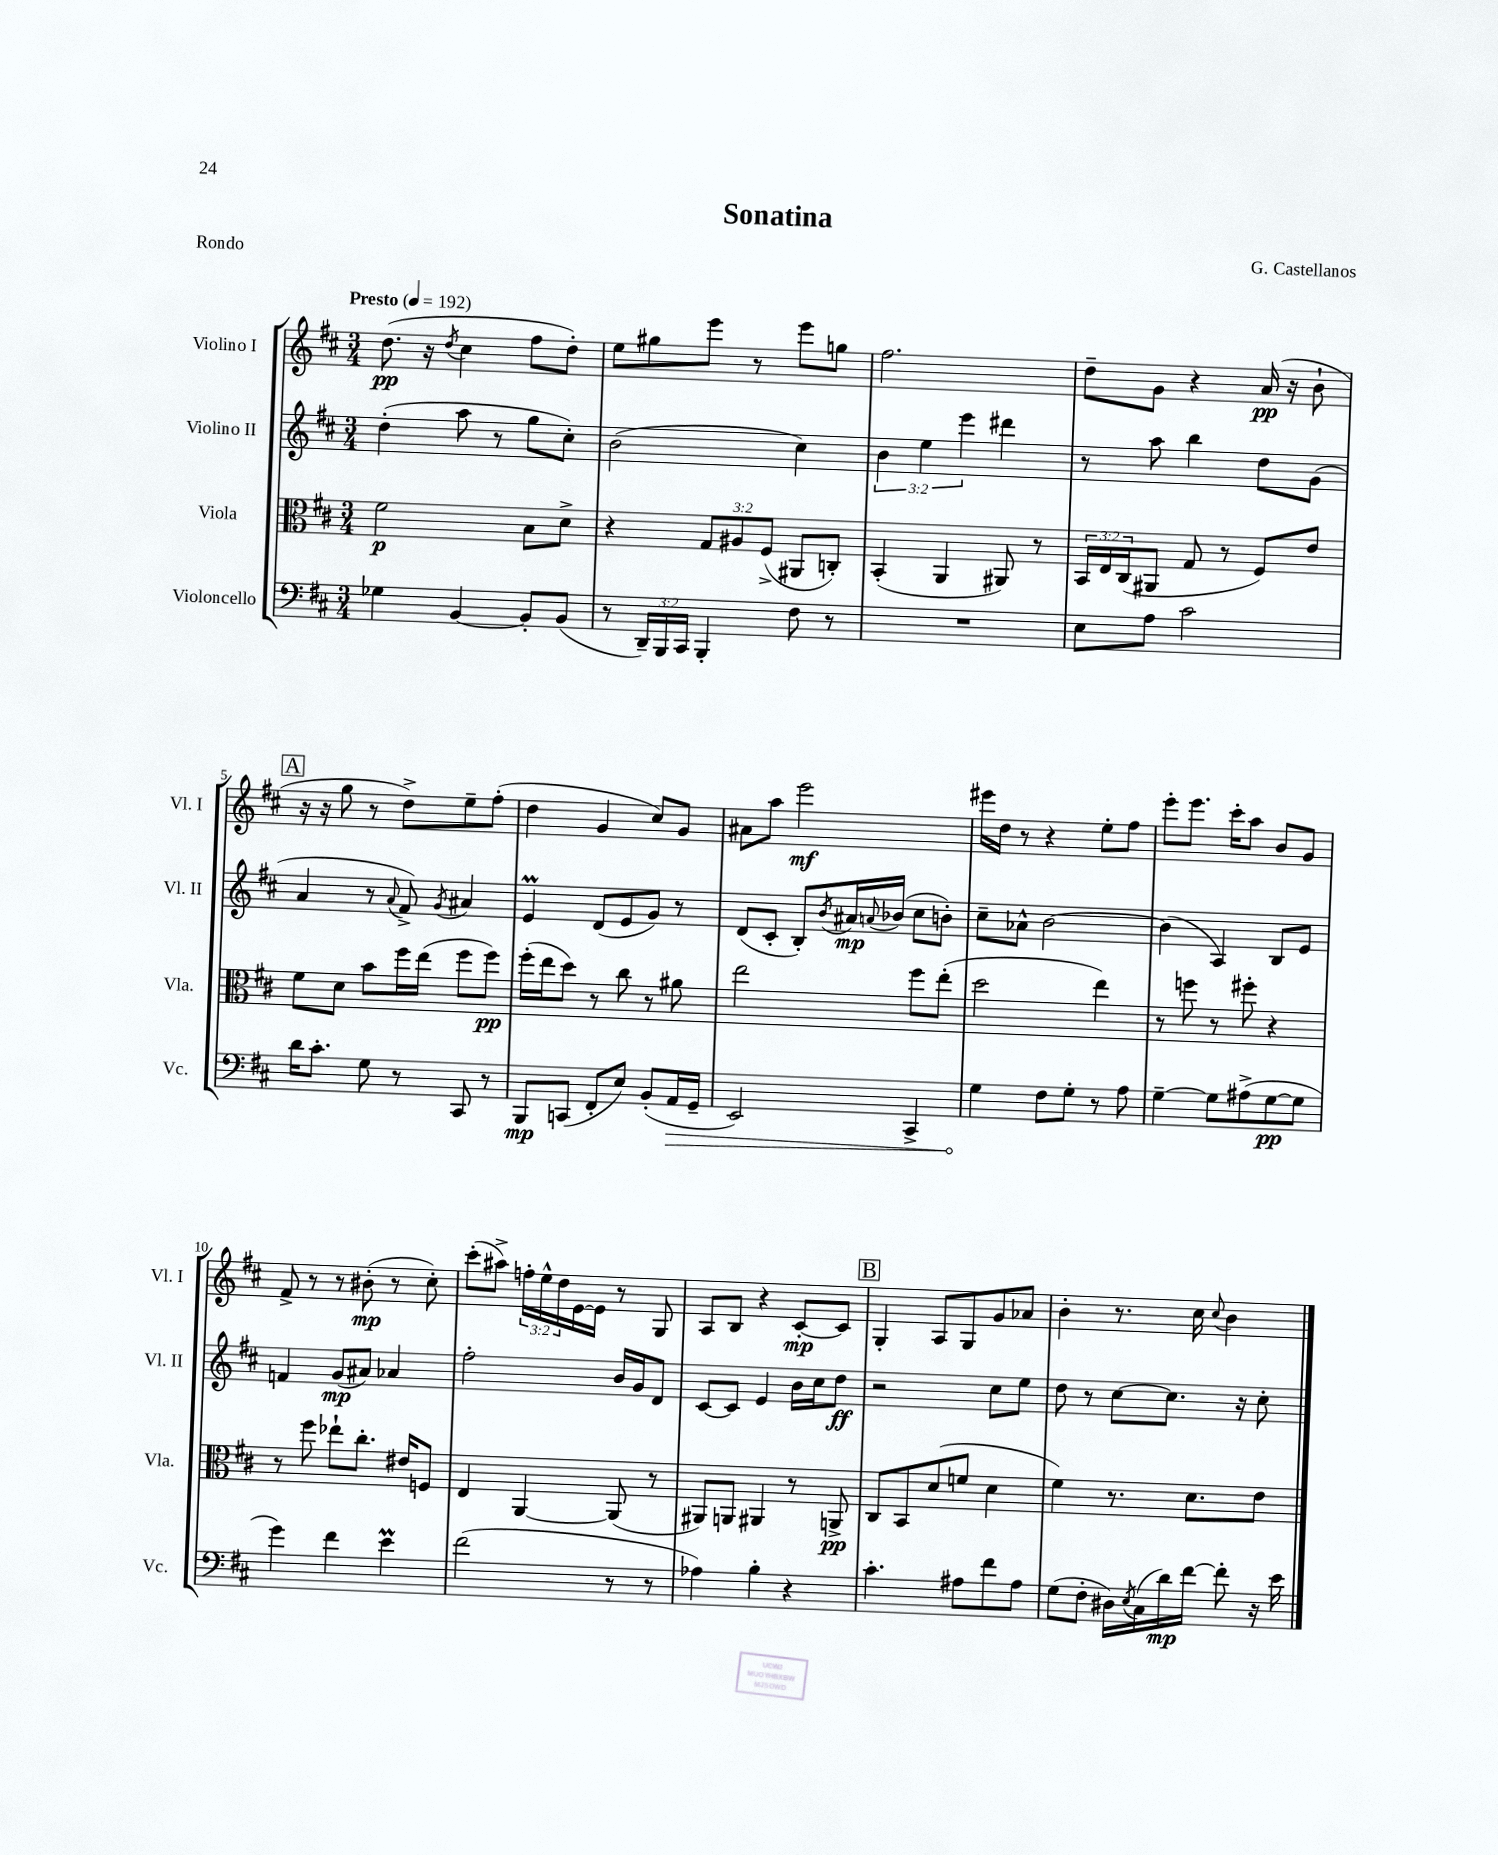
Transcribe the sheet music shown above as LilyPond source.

\header { title = "Sonatina" composer = "G. Castellanos" piece = "Rondo" }
<<
\new StaffGroup <<
\new Staff = "s0" \with { instrumentName = "Violino I" shortInstrumentName = "Vl. I" } {
    \clef treble \key d \major \numericTimeSignature \time 3/4 \override Staff.TupletNumber.text = #tuplet-number::calc-fraction-text \tempo "Presto" 4 = 192
    d''8.\pp( r16 \acciaccatura { d''8 } cis''4 fis''8 d''8-.) |
    e''8 gis''8 e'''8 r8 e'''8 g''8 |
    fis''2. |
    d''8-- g'8 r4 a'16\pp( r16 b'8-! |
    \mark \markup { \box "A" } r16 r16 g''8 r8 d''8->) e''8-- fis''8-.( |
    d''4 g'4 cis''8) g'8 |
    ais'8 a''8 e'''2\mf |
    eis'''16 d''16 r8 r4 e''8-. fis''8 |
    e'''8-. e'''8. cis'''16-. a''8 b'8 g'8 |
    fis'8-> r8 r8 bis'8-.\mp( r8 cis''8-.) |
    cis'''8-.( ais''8->) \tuplet 3/2 { f''16-. e''16-^ d''16 } e'16~ e'16 r8 g8 |
    a8 b8 r4 cis'8~-.\mp cis'8 |
    \mark \markup { \box "B" } g4-. a8 g8 g'8 aes'8 |
    b'4-. r8. cis''16 \appoggiatura { cis''8 } b'4 \bar "|." |
}
\new Staff = "s1" \with { instrumentName = "Violino II" shortInstrumentName = "Vl. II" } {
    \clef treble \key d \major \numericTimeSignature \time 3/4 \override Staff.TupletNumber.text = #tuplet-number::calc-fraction-text
    d''4-.( a''8 r8 g''8 cis''8-.) |
    b'2( cis''4) |
    \tuplet 3/2 { b'4 e''4 e'''4 } dis'''4 |
    r8 a''8 b''4 d''8 g'8( |
    \mark \markup { \box "A" } a'4 r8 \appoggiatura { a'8 } fis'8->) \acciaccatura { g'8 } ais'4 |
    e'4\prall d'8( e'8 g'8) r8 |
    d'8( cis'8-. b8-.) \acciaccatura { b'8 } ais'16\mp \appoggiatura { a'8 } bes'16( cis''8 b'8-.) |
    cis''8-- aes'8-^ b'2~ |
    b'4( a4) b8 e'8 |
    f'4 g'8\mp( ais'8) aes'4 |
    fis''2-. b'16 g'16 d'8 |
    cis'8~ cis'8 e'4 b'16 cis''16 d''8\ff |
    \mark \markup { \box "B" } r2 cis''8 e''8 |
    d''8 r8 cis''8~ cis''8. r16 cis''8-. \bar "|." |
}
\new Staff = "s2" \with { instrumentName = "Viola" shortInstrumentName = "Vla." } {
    \clef alto \key d \major \numericTimeSignature \time 3/4 \override Staff.TupletNumber.text = #tuplet-number::calc-fraction-text
    fis'2\p b8 d'8-> |
    r4 \tuplet 3/2 { g8 ais8 fis8->( } ais,8 c8-.) |
    b,4-.( a,4 ais,8) r8 |
    \tuplet 3/2 { b,16 e16 cis16( } ais,8 g8 r8 fis8) e'8 |
    \mark \markup { \box "A" } fis'8 d'8 b'8 fis''16 e''16( fis''8 fis''8\pp) |
    fis''16-.( e''16 d''8) r8 cis''8 r8 ais'8 |
    e''2 fis''8 e''8-.( |
    d''2 e''4) |
    r8 f''8 r8 fis''8-. r4 |
    r8 fis''8 ees''8-! cis''8.-. eis'16 f8 |
    e4 a,4~ a,8( r8 |
    ais,8) a,8 ais,4 r8 a,8->\pp |
    \mark \markup { \box "B" } cis8 b,8 d'8( f'8 d'4 |
    fis'4) r8. d'8. e'8 \bar "|." |
}
\new Staff = "s3" \with { instrumentName = "Violoncello" shortInstrumentName = "Vc." } {
    \clef bass \key d \major \numericTimeSignature \time 3/4 \override Staff.TupletNumber.text = #tuplet-number::calc-fraction-text
    ges4 b,4~ b,8-. b,8( |
    r8 \tuplet 3/2 { d,16--) b,,16 cis,16 } b,,4-. fis8 r8 |
    R2. |
    e8 a8 cis'2 |
    \mark \markup { \box "A" } d'16 cis'8.-. g8 r8 cis,8 r8 |
    b,,8\mp c,8( fis,8-. e8) b,8-.( \once \override Hairpin.circled-tip = ##t a,16\> g,16-- |
    e,2) cis,4-> |
    g4\! fis8 g8-. r8 a8 |
    g4~-- g8 ais8->( g8~\pp g8 |
    g'4) fis'4 e'4\prall |
    fis'2( r8 r8 |
    aes4) b4-. r4 |
    \mark \markup { \box "B" } cis'4.-. ais8 fis'8 ais8 |
    g8( fis8-. dis16) \acciaccatura { e8 } cis16( d'16\mp) fis'16~ fis'8-. r16 e'16 \bar "|." |
}
>>
>>
